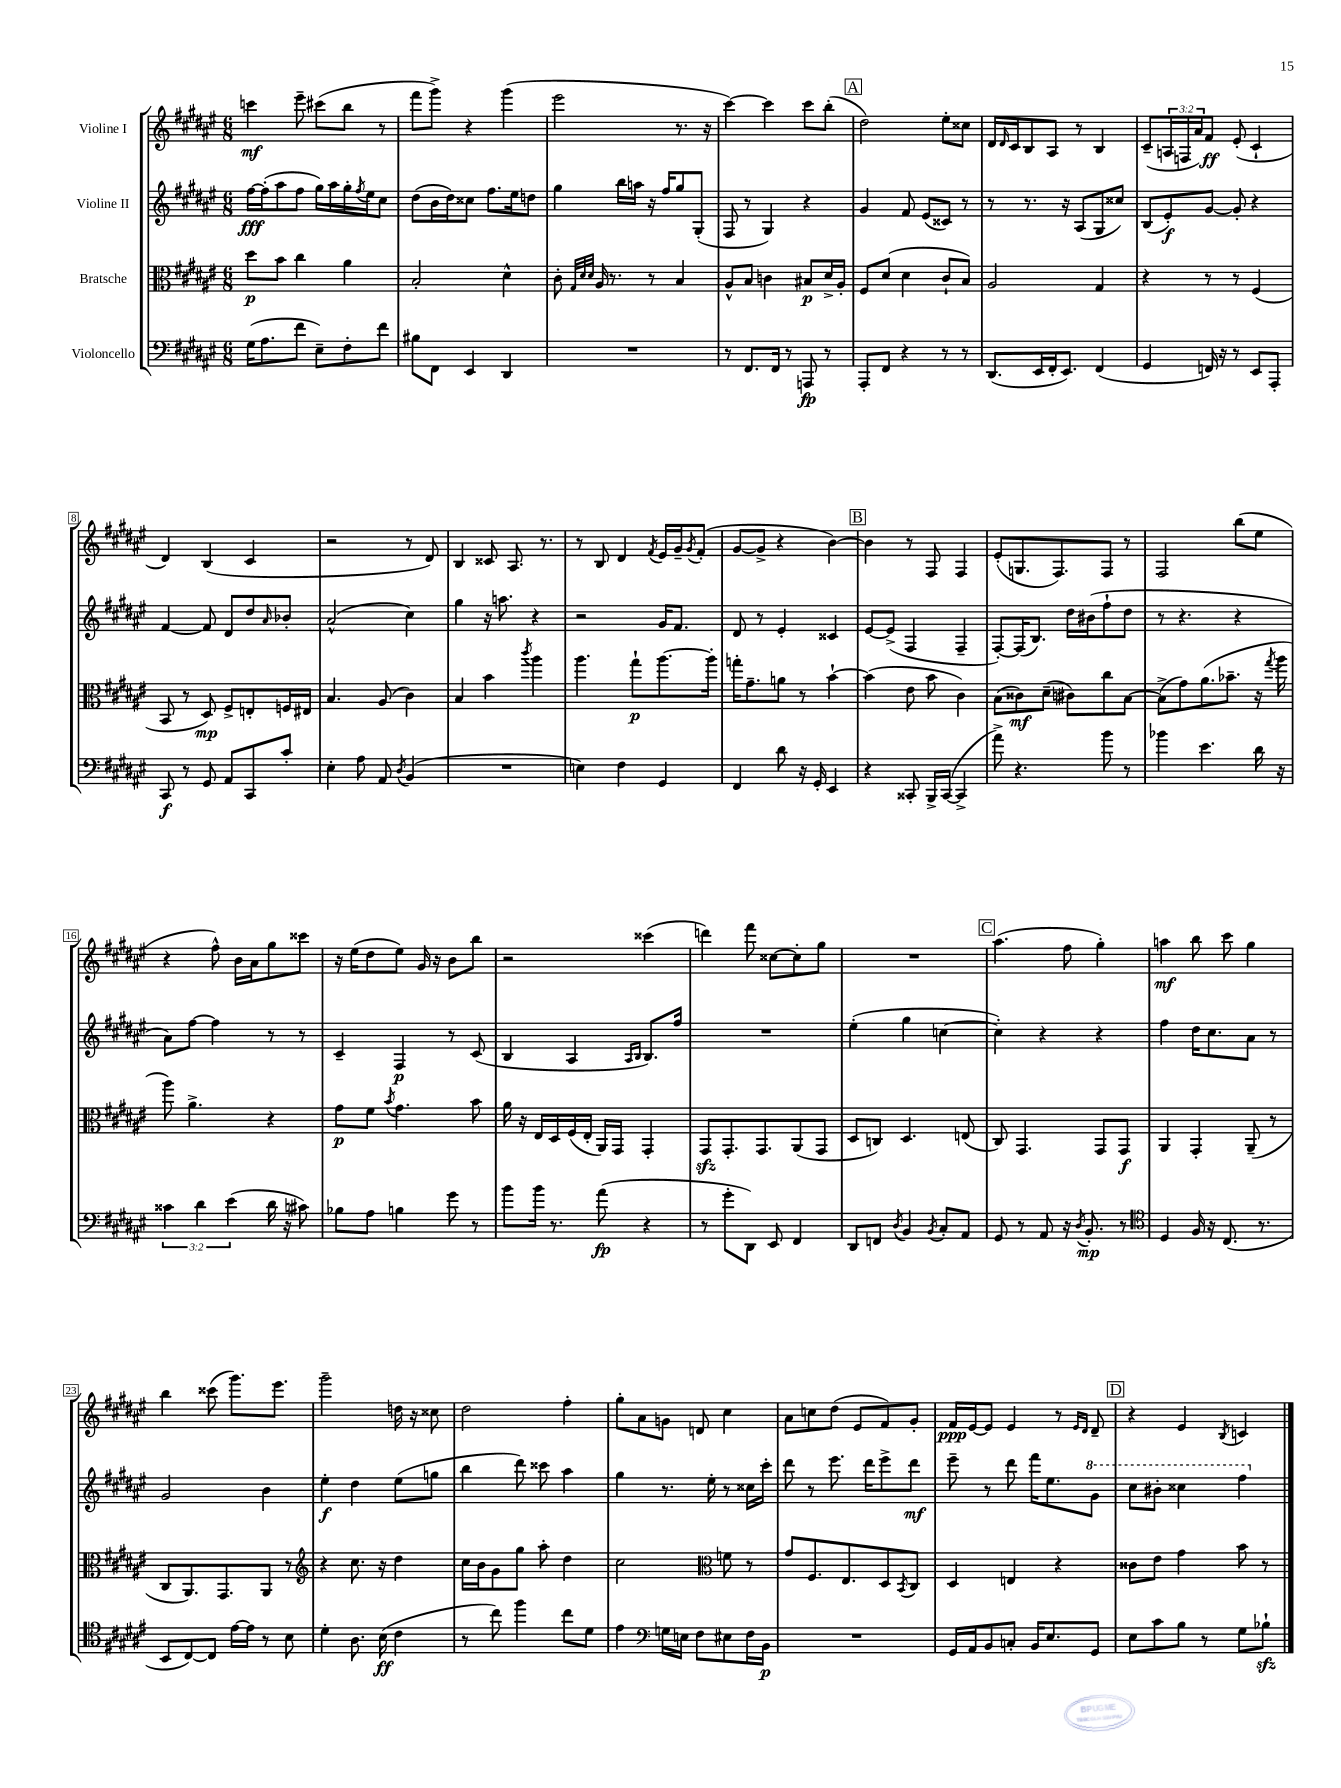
<<
\new StaffGroup <<
\new Staff = "s0" \with { instrumentName = "Violine I" } {
    \clef treble \key fis \major \numericTimeSignature \time 6/8 \override Staff.TupletNumber.text = #tuplet-number::calc-fraction-text
    c'''4\mf eis'''8-- cis'''8( b''8 r8 |
    fis'''8 gis'''8->) r4 gis'''4( |
    eis'''2 r8. r16 |
    cis'''4~) cis'''4 cis'''8 b''8-.( |
    \mark \markup { \box "A" } dis''2) eis''8-. cisis''8 |
    dis'16 \grace { dis'16 } cis'16 b8 ais8 r8 b4 |
    cis'8--( \tuplet 3/2 { a16 f16 ais'16) } fis'8\ff eis'8-.( cis'4-! |
    dis'4) b4( cis'4 |
    r2 r8 dis'8) |
    b4 cisis'8 ais8. r8. |
    r8 b8 dis'4 \acciaccatura { fis'8 } eis'16 gis'16-- \acciaccatura { gis'8 } fis'8-.( |
    gis'8~ gis'8-> r4 b'4~) |
    \mark \markup { \box "B" } b'4 r8 fis8 fis4 |
    eis'8-.( g8. fis8.) fis8 r8 |
    fis2 b''8( eis''8 |
    r4 fis''8-^) b'16 ais'16 gis''8 cisis'''8 |
    r16 eis''16( dis''8 eis''8) gis'16 r16 b'8 b''8 |
    r2 cisis'''4( |
    d'''4) fis'''8 cisis''8~ cisis''8-. gis''8 |
    R2. |
    \mark \markup { \box "C" } ais''4.( fis''8 gis''4-.) |
    a''4\mf b''8 cis'''8 gis''4 |
    b''4 cisis'''8( gis'''8.) eis'''8. |
    gis'''2-- d''16 r16 cisis''8 |
    dis''2 fis''4-. |
    gis''8-. ais'8 g'8 d'8 cis''4 |
    ais'8 c''8 dis''8( eis'8 fis'8) gis'8-. |
    fis'16\ppp eis'16~ eis'8 eis'4 r8 \grace { eis'16 dis'16 } dis'8-- |
    \mark \markup { \box "D" } r4 eis'4 \acciaccatura { b8 } c'4 \bar "|." |
}
\new Staff = "s1" \with { instrumentName = "Violine II" } {
    \clef treble \key fis \major \numericTimeSignature \time 6/8
    fis''16~\fff fis''16-.( ais''8 fis''8 gis''16) ais''16 gis''16-. \acciaccatura { fis''8 } eis''16 cis''8 |
    dis''8( b'16 dis''16) cisis''8 fis''8. eis''16 d''8 |
    gis''4 b''16 a''16 r16 fis''16 gis''8 gis8-.( |
    fis8 r8 gis4) r4 |
    \mark \markup { \box "A" } gis'4 fis'8 eis'8( cisis'8) r8 |
    r8 r8. r16 ais8( gis8 cisis''8) |
    b8( eis'8-.\f) gis'8~ gis'8-. r4 |
    fis'4~ fis'8 dis'8 dis''8 \grace { ais'16 } bes'8-. |
    ais'2-^( cis''4) |
    gis''4 r16 a''8. r4 |
    r2 gis'16 fis'8. |
    dis'8 r8 eis'4-. cisis'4 |
    \mark \markup { \box "B" } eis'8~ eis'8->( fis4 fis4-- |
    fis8~-.) fis16( b8.) dis''16 bis'16( fis''8-! dis''8 |
    r8 r4. r4 |
    ais'8) fis''8~ fis''4 r8 r8 |
    cis'4-- fis4\p r8 cis'8( |
    b4 ais4 \grace { ais16 b16 } b8.) fis''16 |
    R2. |
    eis''4-.( gis''4 c''4~ |
    \mark \markup { \box "C" } c''4-.) r4 r4 |
    fis''4 dis''16 cis''8. ais'8 r8 |
    gis'2 b'4 |
    eis''4-.\f dis''4 eis''8( g''8 |
    b''4 dis'''8) cisis'''8 ais''4 |
    gis''4 r8. eis''16-. r8 cisis''16 cis'''16-. |
    dis'''8 r8 eis'''8. dis'''16 eis'''8-> dis'''8\mf |
    eis'''8-- r8 dis'''8 fis'''16 eis''8. \ottava #1 gis''8 |
    \mark \markup { \box "D" } cis'''8 bis''8-. cisis'''4 fis'''4 \ottava #0 \bar "|." |
}
\new Staff = "s2" \with { instrumentName = "Bratsche" } {
    \clef alto \key fis \major \numericTimeSignature \time 6/8
    dis''8\p b'8 cis''4 ais'4 |
    b2-. dis'4-^ |
    cis'8-. \grace { gis32 dis'32 dis'32 } ais16 r8. r8 b4 |
    ais8-^ b8 c'4 bis8\p dis'16-> ais16-. |
    \mark \markup { \box "A" } fis8 dis'8( dis'4 cis'8-! b8) |
    ais2 gis4 |
    r4 r8 r8 fis4( |
    b,8 r8 dis8\mp) fis8-> e8-. f16 eis16 |
    b4. ais8( cis'4) |
    b4 b'4 \acciaccatura { cis'''8 } ais''4 |
    ais''4. gis''8-!\p ais''8.~ ais''16-. |
    g''16-. gis'8.-- a'8 r8 b'4~-! |
    \mark \markup { \box "B" } b'4( eis'8 b'8 cis'4) |
    b8( cisis'8\mf) dis'8--( cis'8) cis''8 b8~ |
    b8->( gis'8) ais'8.( bes'8.-- r16 \acciaccatura { gis''8 } ais''16 |
    ais''8) ais'4.-> r4 |
    gis'8\p fis'8 \acciaccatura { b'8 } gis'4. b'8 |
    ais'16 r16 eis16 dis16 fis16( eis16-. ais,16) gis,16 gis,4-. |
    gis,8\sfz gis,8.-. gis,8. ais,8( gis,8 |
    dis8 c8) dis4. e8( |
    \mark \markup { \box "C" } cis8) gis,4. gis,8 gis,8\f |
    ais,4 gis,4-. ais,8--( r8 |
    cis8 ais,8.) gis,8. ais,8 r8 |
    \clef treble r4 cis''8. r16 dis''4 |
    cis''16 b'16 gis'8 gis''8 ais''8-. dis''4 |
    cis''2 \clef alto f'8 r8 |
    gis'8 fis8. eis8. dis8 \acciaccatura { b,8 } cis8 |
    dis4 e4 r4 |
    \mark \markup { \box "D" } cisis'8 eis'8 gis'4 b'8 r8 \bar "|." |
}
\new Staff = "s3" \with { instrumentName = "Violoncello" } {
    \clef bass \key fis \major \numericTimeSignature \time 6/8 \override Staff.TupletNumber.text = #tuplet-number::calc-fraction-text
    gis16( ais8. fis'8 eis8--) fis8-. fis'8 |
    bis8 fis,8 eis,4 dis,4 |
    R2. |
    r8 fis,8. fis,16 r8 a,,8\fp r8 |
    \mark \markup { \box "A" } ais,,8-. fis,8 r4 r8 r8 |
    dis,8.( eis,16 fis,16-. eis,8.) fis,4( |
    gis,4 f,16) r16 r8 eis,8 ais,,8-. |
    cis,8\f r8 gis,8 ais,8 cis,8 cis'8-. |
    eis4-. ais8 ais,8 \acciaccatura { dis8 } b,4( |
    R2. |
    e4) fis4 gis,4 |
    fis,4 dis'8 r16 gis,16-. eis,4 |
    \mark \markup { \box "B" } r4 cisis,8-. b,,16-> cisis,16~( cisis,4-> |
    ais'8->) r4. b'8 r8 |
    bes'4 eis'4. dis'16 r16 |
    \tuplet 3/2 { cisis'4 dis'4 eis'4( } dis'16 r16 cis'8) |
    bes8 ais8 b4 gis'8 r8 |
    b'8 b'16 r8. ais'8\fp( r4 |
    r8 gis'8-. dis,8) eis,8 fis,4 |
    dis,8 f,8 \acciaccatura { dis8 } b,4 \acciaccatura { b,8 } cis8-. ais,8 |
    \mark \markup { \box "C" } gis,8 r8 ais,8 r16 \acciaccatura { dis8 } b,8.-.\mp r8 |
    \clef tenor dis4 fis16 r16 cis8.( r8. |
    b,8 cis8~) cis8 eis'16~ eis'16 r8 b8 |
    dis'4-. ais8. b16\ff( cis'4 |
    r8 cis''8) fis''4 cis''8 dis'8 |
    eis'4 \clef bass g16 e16 fis8 eis8 fis16 b,16\p |
    R2. |
    gis,16 ais,16 b,8 c8-. b,16 eis8. gis,8 |
    \mark \markup { \box "D" } eis8 cis'8 b8 r8 gis8 bes8-!\sfz \bar "|." |
}
>>
>>
\layout { \context { \Score \override BarNumber.stencil = #(make-stencil-boxer 0.1 0.3 ly:text-interface::print) } }
